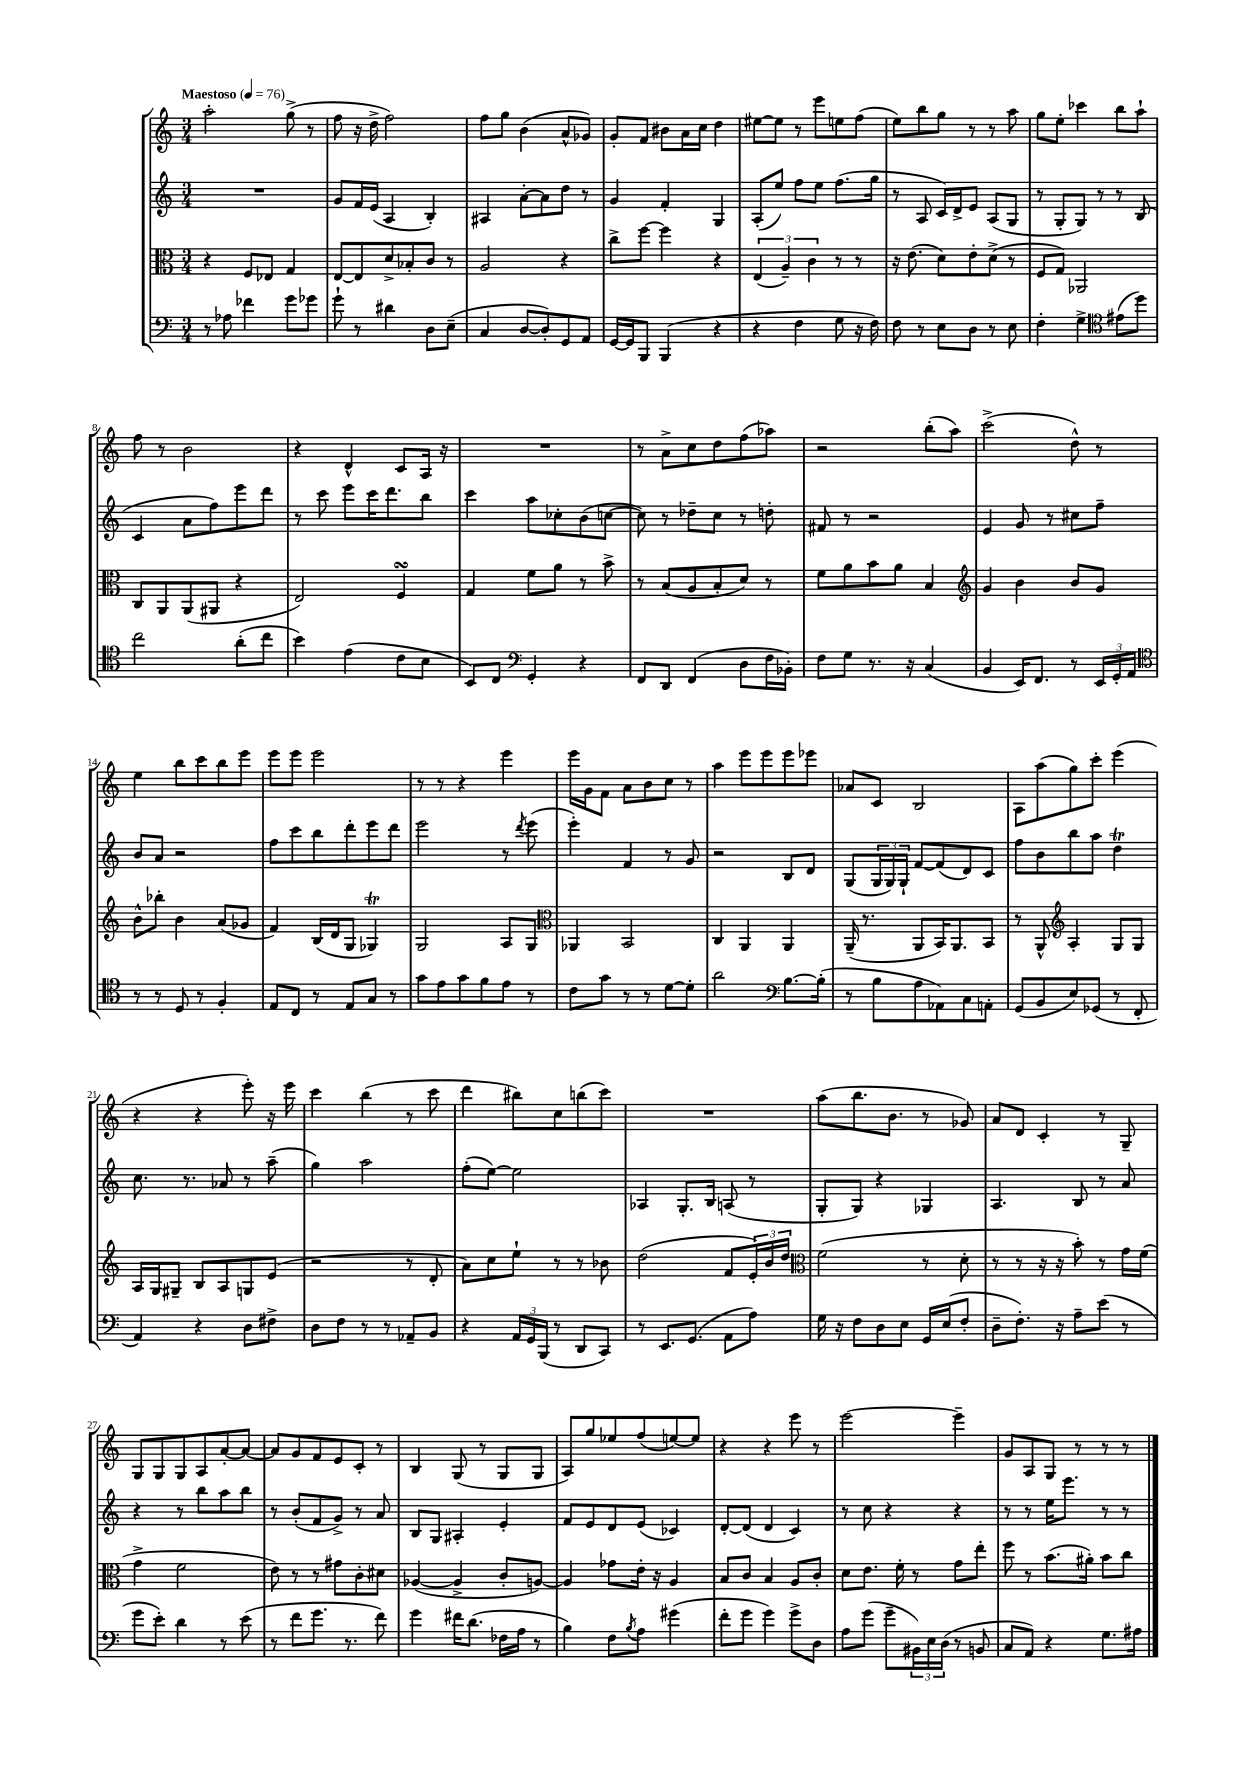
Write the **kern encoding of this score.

**kern	**kern	**kern	**kern
*staff4	*staff3	*staff2	*staff1
*clefF4	*clefC3	*clefG2	*clefG2
*k[]	*k[]	*k[]	*k[]
*M3/4	*M3/4	*M3/4	*M3/4
*MM76	*MM76	*MM76	*MM76
8r	4r	2.r	2aa'
8A-	.	.	.
4f-	8F	.	.
.	8E-	.	.
8g	4G	.	(8gg^
8g-	.	.	8r
=	=	=	=
8g`	[8E	8g	8ff
8r	8E]	16f	16r
.	.	(16e	16dd^
4d#	8d^	4A	2ff)
.	8B-'	.	.
8D	8c	4B')	.
(8E~	8r	.	.
=	=	=	=
4C	2A	4A#	8ff
.	.	.	8gg
[8D	.	[8a'	(4b
8D'])	.	8a]	.
8GG	4r	8dd	8a^^
8AA	.	8r	8g-)
=	=	=	=
[16GG	8cc^	4g	8g'
16GG]	.	.	.
8BBB	[8ff	.	8f
(4BBB	4ff]	4f'	8b#
.	.	.	16a
.	.	.	16cc
4r	4r	4G	4dd
=	=	=	=
4r	(6E	(8A'	[8ee#
.	.	8ee)	8ee#]
.	6A~)	.	.
4F	.	8ff	8r
.	6c	.	.
.	.	8ee	8eee
8G	8r	(8.ff	8ee
16r	8r	.	(8ff
16F)	.	16gg	.
=	=	=	=
8F	16r	8r	8ee)
.	(8.e	.	.
8r	.	8A	8bb
8E	8d)	16c)	8gg
.	.	16d^	.
8D	8e'	8e	8r
8r	(8d^	(8A	8r
8E	8r	8G	8aa
=	=	=	=
4F'	8F	8r	8gg
.	8G)	8G'	8ee'
4G^	2AA-	8G)	4ccc-
.	.	8r	.
*clefC4	*	*	*
(8e#	.	8r	8bb
8dd)	.	(8B	8aa`
=	=	=	=
2cc	8C	4c	8ff
.	8AA	.	8r
.	(8AA	8a	2b
.	8AA#	8ff)	.
(8a'	4r	8eee	.
8cc	.	8ddd	.
=	=	=	=
4b)	2E)	8r	4r
.	.	8ccc	.
(4e	.	8eee	4d^^
.	.	16ccc	.
.	.	8.ddd	.
8c	4F	.	8c
8B	.	8bb	16A
.	.	.	16r
=	=	=	=
8BB)	4G	4ccc	2.r
8C	.	.	.
*clefF4	*	*	*
4GG'	8f	8aa	.
.	8a	8cc-'	.
4r	8r	(8b	.
.	8b^	[8cc	.
=	=	=	=
8FF	8r	8cc])	8r
8DD	(8B	8r	8a^
(4FF	8A	8dd-~	8cc
.	8B'	8cc	8dd
8D	8d)	8r	(8ff
16F	8r	8dd'	8aa-)
16BB-')	.	.	.
=	=	=	=
8F	8f	8f#	2r
8G	8a	8r	.
8.r	8b	2r	.
.	8a	.	.
16r	.	.	.
(4C	4B	.	(8bb'
.	.	.	8aa)
=	=	=	=
*	*clefG2	*	*
4BB	4g	4e	(2ccc^
16EE)	4b	8g	.
8.FF	.	.	.
.	.	8r	.
8r	8b	8cc#	8dd^^)
24EE	8g	8ff~	8r
24GG'	.	.	.
24AA	.	.	.
=	=	=	=
*clefC4	*	*	*
8r	8b^^	8b	4ee
8r	8bb-'	8a	.
8D	4b	2r	8bb
8r	.	.	8ccc
4F'	(8a	.	8bb
.	8g-	.	8eee
=	=	=	=
8E	4f)	8ff	8eee
8C	.	8ccc	8eee
8r	(16B	8bb	2eee
.	16d	.	.
8E	8G	8ddd'	.
8G	4G-)	8eee	.
8r	.	8ddd	.
=	=	=	=
8g	2G	2eee	8r
8e	.	.	8r
8g	.	.	4r
8f	.	.	.
8e	8A	8r	4eee
.	.	8qddd	.
8r	8G	(8eee	.
=	=	=	=
*	*clefC3	*	*
8c	4AA-	4eee')	16eee
.	.	.	16g
8g	.	.	8f
8r	2BB	4f	8a
8r	.	.	8b
[8d	.	8r	8cc
8d']	.	8g	8r
=	=	=	=
2a	4C	2r	4aa
.	4AA	.	8eee
.	.	.	8eee
*clefF4	*	*	*
[8.B	4AA	8B	8eee
.	.	8d	8eee-
(16B']	.	.	.
=	=	=	=
8r	(16AA~	(8G	8a-
.	8.r	.	.
8B	.	24G	8c
.	.	24G)	.
.	.	24G`	.
8A	8AA	[8f	2B
8AA-)	16BB)	(8f]	.
.	8.AA	.	.
8C	.	8d)	.
8AA'	8BB	8c	.
=	=	=	=
(8GG	8r	8ff	8A
8BB	8AA^^	8b	(8aa
*	*clefG2	*	*
8E)	4A'	8bb	8gg)
(8GG-	.	8aa	8ccc'
8r	8G	4dd	(4eee
8FF'	8G	.	.
=	=	=	=
4AA)	16A	8.cc	4r
.	16G	.	.
.	8G#~	.	.
.	.	8.r	.
4r	8B	.	4r
.	8A	8a-	.
8D	8G	8r	8eee')
8F#^	(8e	(8aa~	16r
.	.	.	16eee
=	=	=	=
8D	2r	4gg)	4ccc
8F	.	.	.
8r	.	2aa	(4bb
8r	.	.	.
8AA-~	8r	.	8r
8BB	8d'	.	8ccc
=	=	=	=
4r	8a)	(8ff'	4ddd
.	8cc	[8ee)	.
24AA	8ee`	2ee]	8bb#)
24GG	.	.	.
(24BBB	.	.	.
8r	8r	.	8cc
8DD	8r	.	(8bb
8CC)	8b-	.	8ccc)
=	=	=	=
8r	(2dd	4A-	2.r
8.EE	.	.	.
.	.	8.G'	.
(8.GG	.	.	.
.	.	16B	.
8AA	8f	(8A	.
8A)	24e')	8r	.
.	24b	.	.
.	24dd	.	.
=	=	=	=
*	*clefC3	*	*
16G	(2f	8G'	(8aa
16r	.	.	.
8F	.	8G)	8.bb
8D	.	4r	.
.	.	.	8.b
8E	.	.	.
16GG	8r	4G-	8r
(16E	.	.	.
8F'	8d'	.	8g-)
=	=	=	=
8D~	8r	4.A	8a
8.F')	8r	.	8d
.	16r	.	4c'
16r	16r	.	.
8A~	8b')	8B	.
(8e	8r	8r	8r
8r	16g	8a	8G~
.	(16f	.	.
=	=	=	=
8g	4g^	4r	8G
8e')	.	.	8G
4d	2f	8r	8G
.	.	8bb	8A
8r	.	8aa	[8a'
(8e	.	8bb	8a_
=	=	=	=
8r	8e)	8r	8a]
8f	8r	(8b'	8g
8.g	8r	8f	8f
.	8g#	8g^)	8e
8.r	.	.	.
.	8c'	8r	8c'
8f)	8d#	8a	8r
=	=	=	=
4g	([4A-	8B	4B
.	.	8G	.
16f#	4A-^]	4A#'	(8G
(8.d	.	.	.
.	.	.	8r
16F-	8c'	4e'	8G
16A	.	.	.
8r	[8A)	.	8G
=	=	=	=
4B)	4A]	8f	8A)
.	.	8e	8gg
8F	8g-	8d	8ee-
8qB	.	.	.
8A	16e'	(8e	(8ff
.	16r	.	.
(4g#	4A	4c-)	[8ee)
.	.	.	8ee]
=	=	=	=
8f'	8B	[8d'	4r
8g	8c	(8d]	.
4g)	4B	4d	4r
8g^	8A	4c)	8eee
8D	8c'	.	8r
=	=	=	=
8A	8d	8r	[2eee
(8g	8.e	8cc	.
8g~	.	4r	.
.	16f'	.	.
24BB#)	8r	.	.
24E	.	.	.
(24D	.	.	.
8r	8g	4r	4eee~]
8BB	8ee'	.	.
=	=	=	=
8C	8ff	8r	8g
8AA)	8r	8r	8A
4r	(8.b	16ee	8G
.	.	8.eee	.
.	.	.	8r
.	16a#')	.	.
8.G	8b	8r	8r
.	8cc	8r	8r
16A#	.	.	.
==	==	==	==
*-	*-	*-	*-
